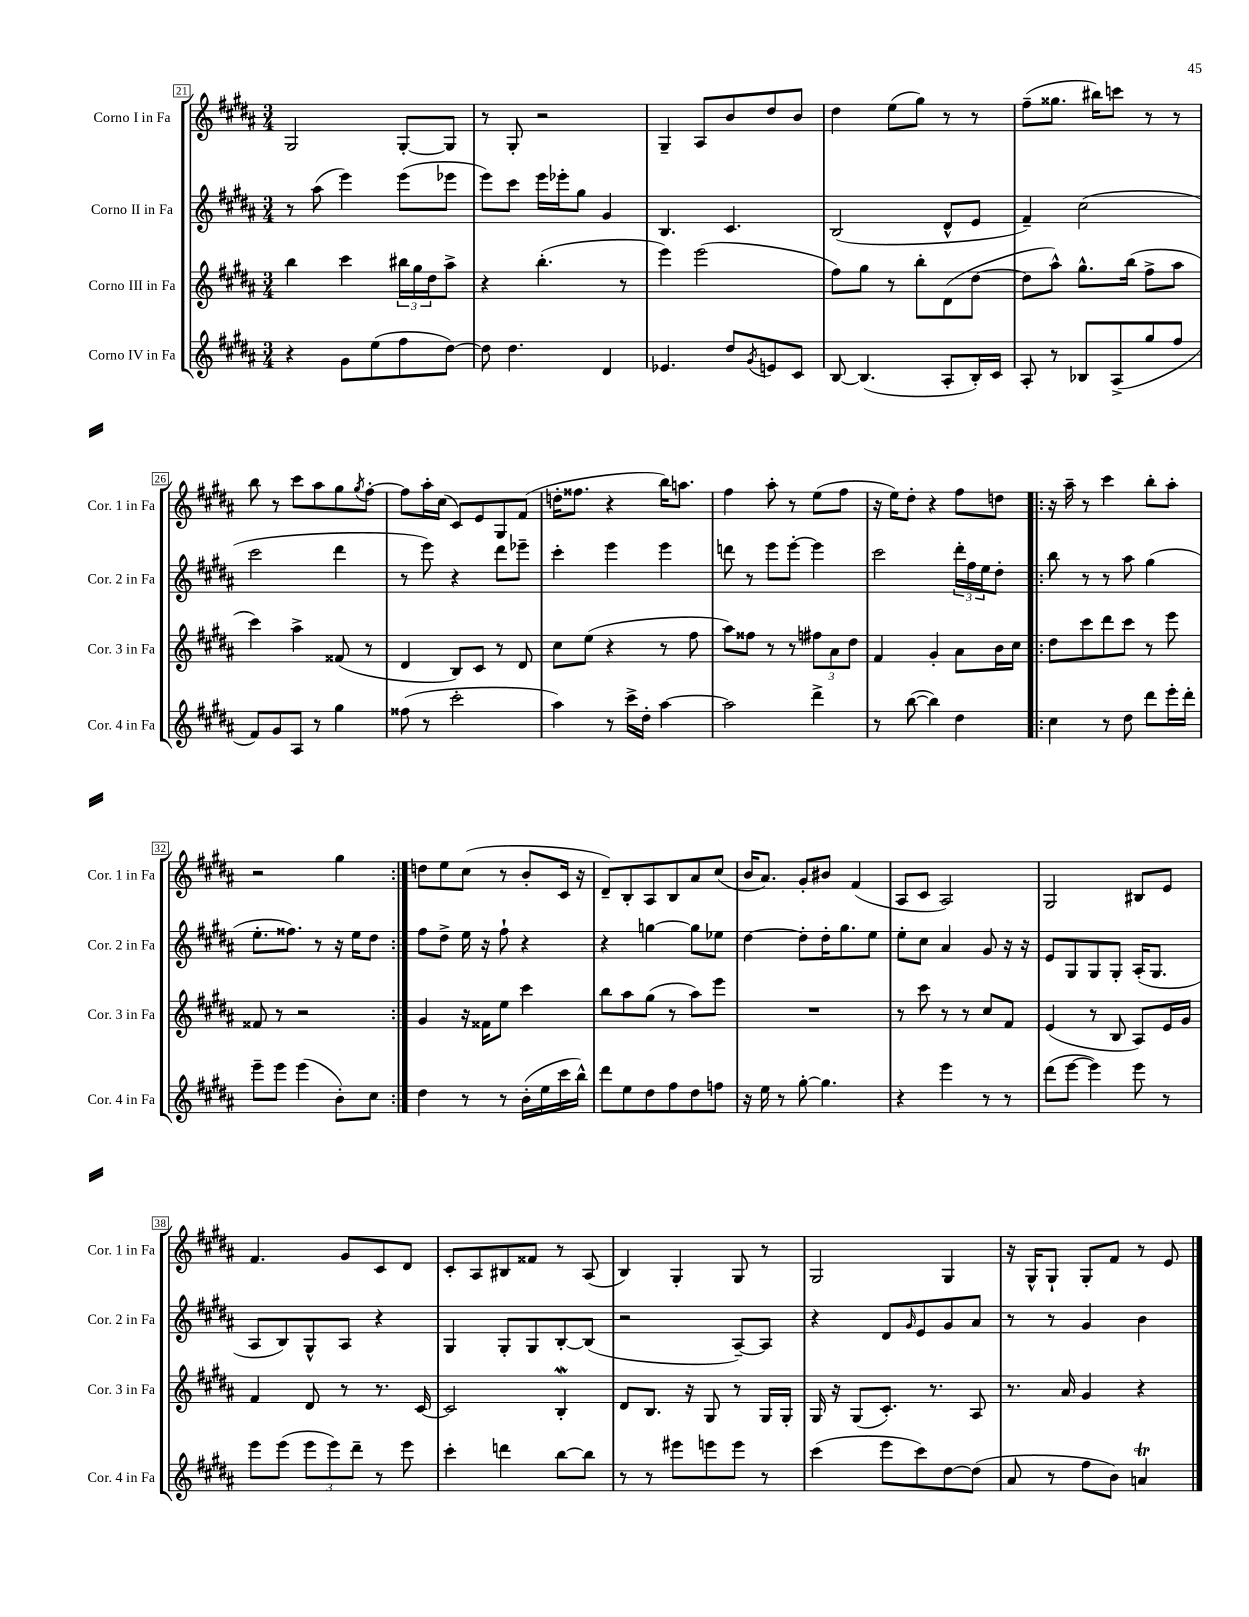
<<
\new StaffGroup <<
\new Staff = "s0" \with { instrumentName = "Corno I in Fa" shortInstrumentName = "Cor. 1 in Fa" } {
    \clef treble \key b \major \numericTimeSignature \time 3/4
    gis2 gis8~-. gis8 |
    r8 gis8-. r2 |
    gis4-- ais8 b'8 dis''8 b'8 |
    dis''4 e''8( gis''8) r8 r8 |
    fis''8--( gisis''8. bis''16) c'''8 r8 r8 |
    b''8 r8 cis'''8 ais''8 gis''8 \acciaccatura { gis''8 } fis''8~-. |
    fis''8 ais''16-. cis''16( cis'8) e'8 gis8 fis'8( |
    d''16-. fisis''8. r4 b''16) a''8. |
    fis''4 ais''8-. r8 e''8( fis''8 |
    r16 e''16) dis''8-. r4 fis''8 d''8 |
    \repeat volta 2 { r16 ais''16-- r8 cis'''4 b''8-. ais''8-. |
    r2 gis''4 | }
    d''8 e''8 cis''8( r8 b'8-. cis'16 r16 |
    dis'8--) b8-. ais8 b8 ais'8 cis''8( |
    b'16 ais'8.) gis'8-. bis'8 fis'4( |
    ais8 cis'8 ais2) |
    gis2 bis8 e'8 |
    fis'4. gis'8 cis'8 dis'8 |
    cis'8-. ais8 bis8 fisis'8 r8 ais8( |
    b4) gis4-. gis8 r8 |
    gis2 gis4 |
    r16 gis16-^ gis8-! gis8-. fis'8 r8 e'8 \bar "|." |
}
\new Staff = "s1" \with { instrumentName = "Corno II in Fa" shortInstrumentName = "Cor. 2 in Fa" } {
    \clef treble \key b \major \numericTimeSignature \time 3/4
    r8 ais''8( e'''4) e'''8( ees'''8 |
    e'''8) cis'''8 e'''16 ees'''16-. gis''8 gis'4 |
    b4. cis'4. |
    b2( dis'8-^ e'8 |
    fis'4--) cis''2( |
    cis'''2 dis'''4 |
    r8 e'''8) r4 dis'''8 ees'''8-- |
    cis'''4-. e'''4 e'''4 |
    d'''8 r8 e'''8 e'''8~-. e'''4 |
    cis'''2 \tuplet 3/2 { dis'''16-. fis''16 e''16 } dis''8-. |
    \repeat volta 2 { b''8 r8 r8 ais''8 gis''4( |
    e''8.-. fisis''8.) r8 r16 e''16 dis''8 | }
    fis''8 dis''8-> e''16 r16 fis''8-! r4 |
    r4 g''4~ g''8 ees''8 |
    dis''4~ dis''8-. dis''16-. gis''8. e''8 |
    e''8-. cis''8 ais'4 gis'8 r16 r16 |
    e'8 gis8 gis8 gis8-. ais16-.( gis8. |
    ais8 b8) gis8-^ ais8 r4 |
    gis4 gis8-. gis8 b8~-. b8( |
    r2 ais8~--) ais8 |
    r4 dis'8 \grace { gis'16 } e'8 gis'8 ais'8 |
    r8 r8 gis'4 b'4 \bar "|." |
}
\new Staff = "s2" \with { instrumentName = "Corno III in Fa" shortInstrumentName = "Cor. 3 in Fa" } {
    \clef treble \key b \major \numericTimeSignature \time 3/4
    b''4 cis'''4 \tuplet 3/2 { bis''16 gis''16 dis''16 } ais''8-> |
    r4 b''4.-.( r8 |
    e'''4) e'''2( |
    fis''8) gis''8 r8 b''8-. dis'8( dis''8~ |
    dis''8 ais''8-^) gis''8.-^ b''16( fis''8-> ais''8 |
    cis'''4) ais''4-> fisis'8( r8 |
    dis'4 b8) cis'8 r8 dis'8 |
    cis''8 e''8( r4 r8 fis''8 |
    ais''8) fisis''8 r8 r8 \tuplet 3/2 { fis''8 ais'8 dis''8 } |
    fis'4 gis'4-. ais'8 b'16 cis''16 |
    \repeat volta 2 { dis''8 cis'''8 dis'''8 cis'''8 r8 e'''8 |
    fisis'8 r8 r2 | }
    gis'4 r16 fisis'16 e''8 cis'''4 |
    b''8 ais''8 gis''8( r8 ais''8) e'''8 |
    R2. |
    r8 cis'''8 r8 r8 cis''8 fis'8 |
    e'4( r8 b8 ais8) e'16 gis'16 |
    fis'4 dis'8 r8 r8. cis'16~ |
    cis'2 b4-.\mordent |
    dis'8 b8. r16 gis8 r8 gis16 gis16-. |
    gis16 r16 gis8( cis'8.-.) r8. ais8 |
    r8. ais'16 gis'4 r4 \bar "|." |
}
\new Staff = "s3" \with { instrumentName = "Corno IV in Fa" shortInstrumentName = "Cor. 4 in Fa" } {
    \clef treble \key b \major \numericTimeSignature \time 3/4
    r4 gis'8 e''8( fis''8 dis''8~) |
    dis''8 dis''4. dis'4 |
    ees'4. dis''8 \acciaccatura { gis'8 } e'8 cis'8 |
    b8~ b4.( ais8-. b16-.) cis'16 |
    ais8-. r8 bes8 ais8->( gis''8 fis''8 |
    fis'8) gis'8 ais8 r8 gis''4 |
    fisis''8( r8 cis'''2-. |
    ais''4) r8 cis'''16-> dis''16-. ais''4~ |
    ais''2 dis'''4-> |
    r8 b''8~( b''4) dis''4 |
    \repeat volta 2 { cis''4 r8 dis''8 dis'''8 e'''16-. dis'''16-. |
    e'''8-- e'''8 e'''4( b'8-.) cis''8 | }
    dis''4 r8 r8 b'16-.( e''16 cis'''16 b''16-^) |
    dis'''8 e''8 dis''8 fis''8 dis''8 f''8 |
    r16 e''16 r8 gis''8~-. gis''4. |
    r4 e'''4 r8 r8 |
    dis'''8( e'''8~ e'''4) e'''8 r8 |
    e'''8 e'''8( \tuplet 3/2 { e'''8 e'''8) dis'''8-- } r8 e'''8 |
    cis'''4-. d'''4 b''8~ b''8 |
    r8 r8 eis'''8 e'''8 e'''8 r8 |
    cis'''4( e'''8 cis'''8) dis''8~ dis''8( |
    ais'8 r8 fis''8 b'8) a'4\trill \bar "|." |
}
>>
>>
\layout { \context { \Score currentBarNumber = #21 \override BarNumber.stencil = #(make-stencil-boxer 0.1 0.3 ly:text-interface::print) } }
